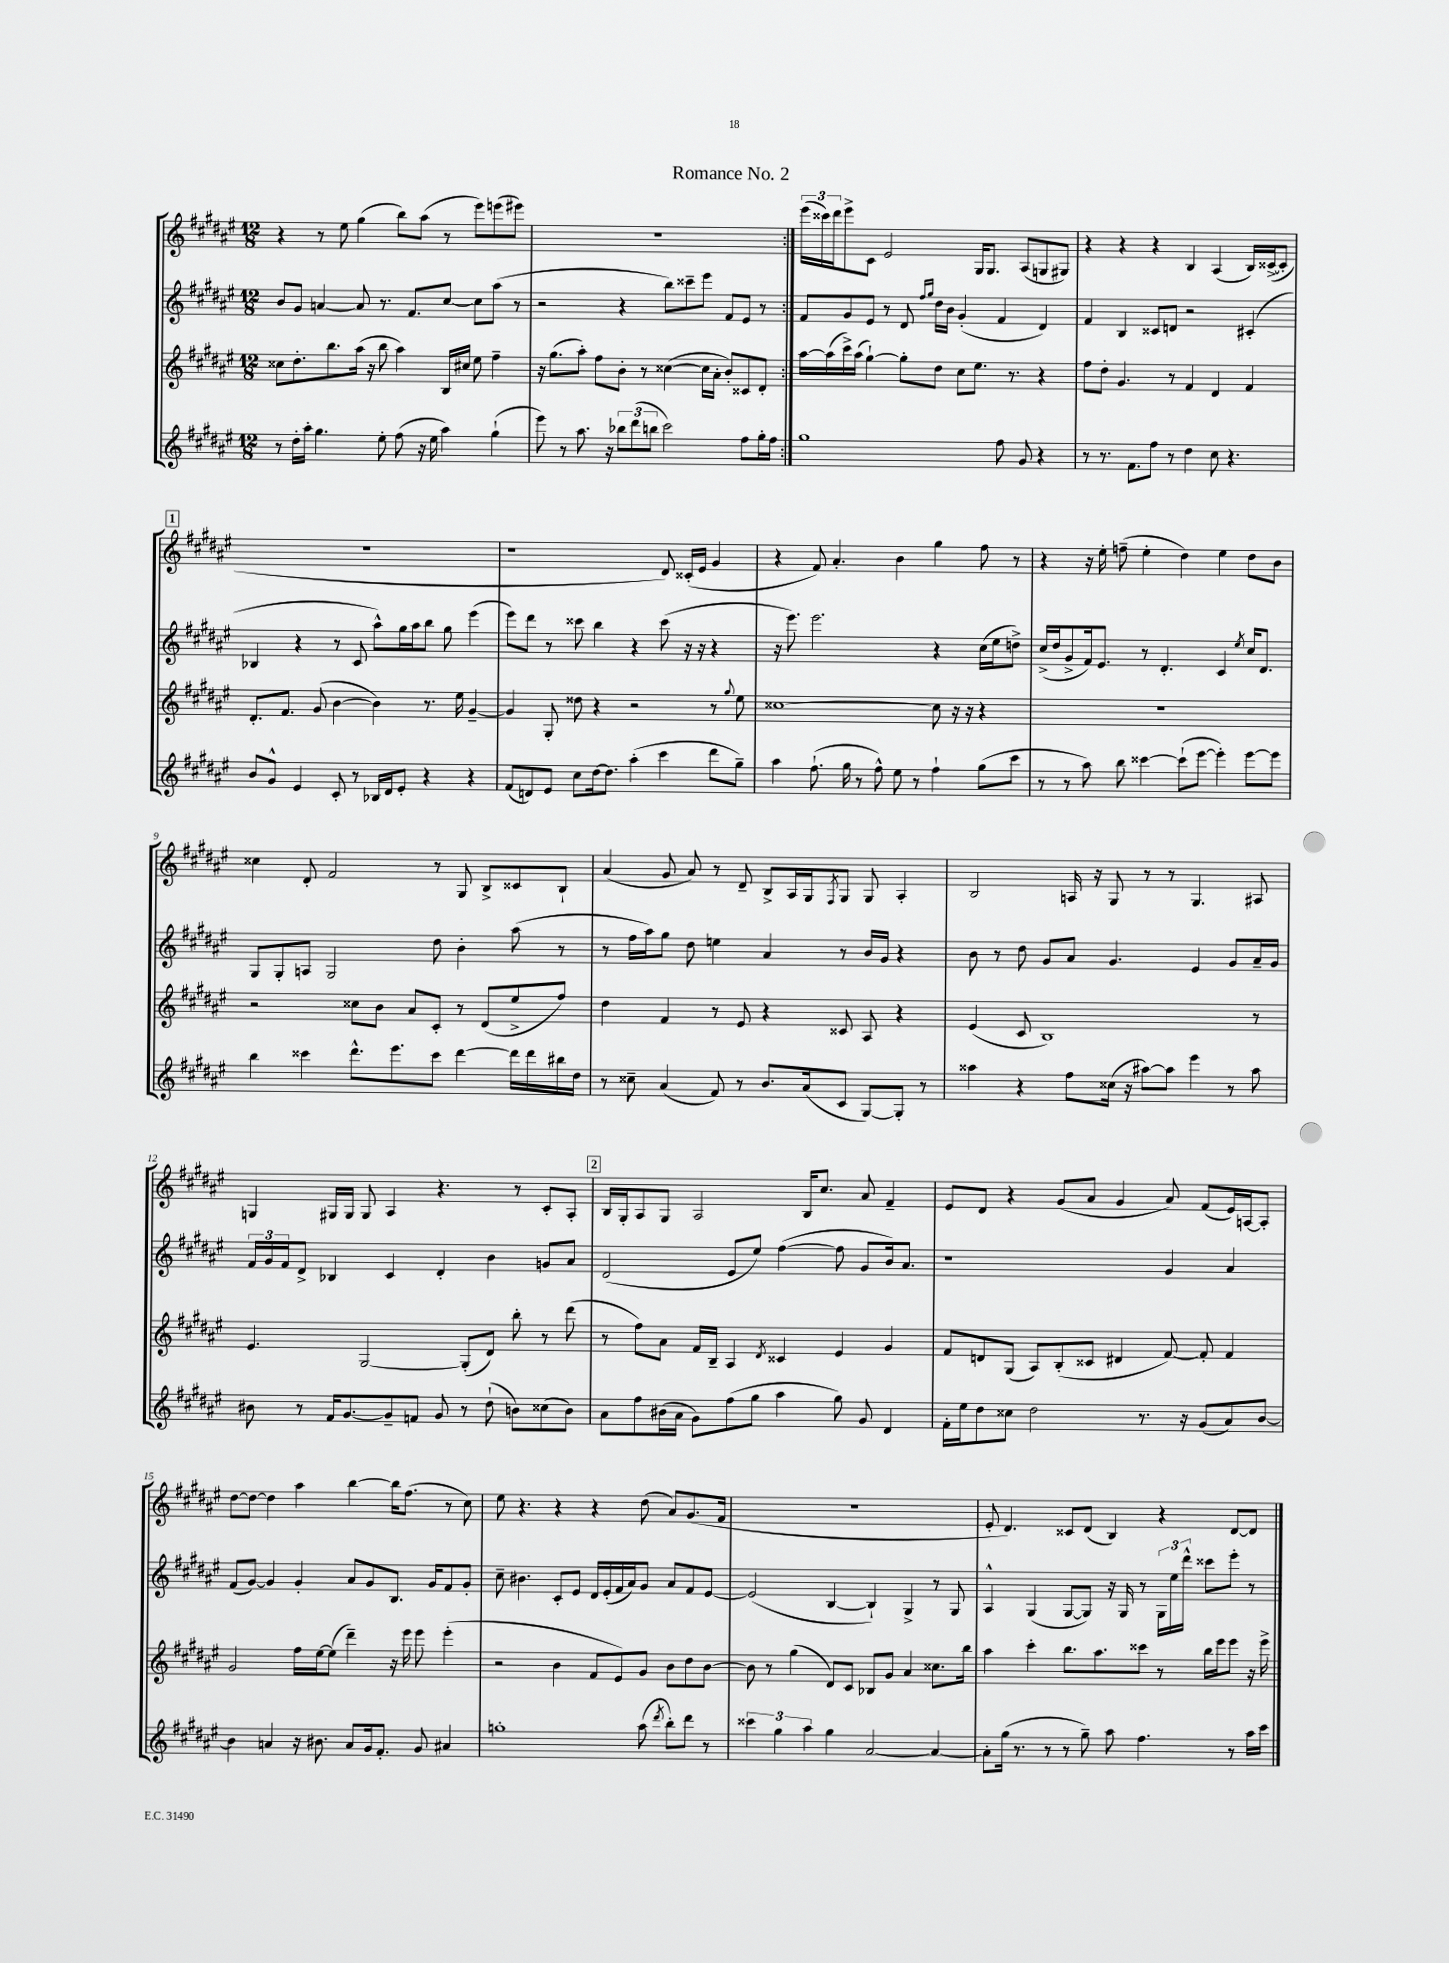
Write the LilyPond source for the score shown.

\header { title = "Romance No. 2" }
<<
\new StaffGroup <<
\new Staff = "s0" {
    \clef treble \key fis \major \numericTimeSignature \time 12/8
    \repeat volta 2 { r4 r8 eis''8 gis''4( b''8) ais''8( r8 eis'''8) e'''8( eis'''8) |
    R1. | }
    \tuplet 3/2 { eis'''16( cisis'''16) dis'''16 } eis'''8-> cis'8 eis'2 gis16 gis8. ais8( g8 gis8) |
    r4 r4 r4 b4 ais4( b16) cisis'16~->( cisis'8-. |
    \mark \markup { \box "1" } R1. |
    r1 dis'8) cisis'16-.( eis'16 gis'4 |
    r4 fis'8) ais'4.-. b'4 gis''4 fis''8 r8 |
    r4 r16 eis''16-. f''8--( eis''4-. dis''4) eis''4 dis''8 b'8 |
    cisis''4 dis'8-. fis'2 r8 gis8 b8-> cisis'8 b8-! |
    ais'4( gis'8 ais'8) r8 dis'8-- b8-> ais16 gis16 \acciaccatura { fis8 } gis8 gis8 ais4-. |
    b2 a16 r16 gis8 r8 r8 gis4. ais8 |
    g4 gis16 gis16 gis8 ais4 r4. r8 cis'8-. ais8-. |
    \mark \markup { \box "2" } b16 gis16-. ais8 gis8 ais2 b16 cis''8. ais'8 fis'4-- |
    eis'8 dis'8 r4 gis'8( ais'8 gis'4 ais'8) fis'8( eis'16) a16~ a8-. |
    dis''8~ dis''8~ dis''4 ais''4 b''4~ b''16 fis''8.( r8 cis''8) |
    eis''8 r4. r4 r4 dis''8( ais'8) gis'8.( fis'16 |
    R1. |
    eis'8-. dis'4.) cisis'8 dis'8( b4) r4 dis'8~ dis'8 \bar "|." |
}
\new Staff = "s1" {
    \clef treble \key fis \major \numericTimeSignature \time 12/8
    \repeat volta 2 { b'8 gis'8 a'4~ a'8 r8. fis'8. cis''8~ cis''8 ais''8( r8 |
    r2 r4 b''8) cisis'''8-- eis'''8 fis'8 eis'8 r8 | }
    fis'8 gis'8 eis'8 r8 dis'8 \grace { fis''16 gis''16 } dis''16 b'16 gis'4-.( fis'4 dis'4) |
    fis'4 b4 cisis'8 d'8 r2 cis'4-.( |
    \mark \markup { \box "1" } bes4 r4 r8 cis'8 ais''8-^) gis''16 ais''16 b''8 gis''8 eis'''4( |
    eis'''8) dis'''8 r8 cisis'''8 b''4 r4 cisis'''8( r16 r16 r4 |
    r16 eis'''8.) eis'''2. r4 cis''16( eis''16 d''8->) |
    cis''16->( dis''16 gis'8-> fis'16) eis'8. r8 dis'4.-. cis'4 \acciaccatura { eis''8 } cis''16 dis'8. |
    gis8 gis8-. a8 gis2 dis''8 b'4-. ais''8( r8 |
    r8 fis''16 ais''16) gis''8 dis''8 e''4 ais'4 r8 b'16 gis'16 r4 |
    b'8 r8 dis''8 gis'8 ais'8 gis'4. eis'4 gis'8 ais'16-- gis'16 |
    \tuplet 3/2 { fis'16 gis'16 fis'16 } dis'8-> bes4 cis'4 dis'4-. b'4 g'8 ais'8 |
    \mark \markup { \box "2" } dis'2( eis'8 eis''8) fis''4~( fis''8 gis'8 b'16) ais'8. |
    r1 gis'4 ais'4 |
    fis'8( gis'8~) gis'4 gis'4-. ais'8 gis'8 b8. gis'16 fis'8 gis'8-. |
    cis''8-- bis'4. cis'8-. eis'8 dis'16 eis'16-.( fis'16 ais'16) gis'8 ais'8 fis'8 eis'8~ |
    eis'2( b4~ b4-!) gis4-> r8 gis8 |
    ais4-^ gis4( gis8~ gis8) r16 gis16 r8 \tuplet 3/2 { gis16 eis''16 dis'''16-^ } cisis'''8 eis'''8-. r8 \bar "|." |
}
\new Staff = "s2" {
    \clef treble \key fis \major \numericTimeSignature \time 12/8
    \repeat volta 2 { cisis''8 dis''8.-. b''8. ais''16( r16 b''8 ais''4) b16 cis''16 eis''8 fis''4-- |
    r16 gis''8.( ais''8-.) fis''8 b'8-. r8 cisis''4~( cisis''16 ais'16-. b'8-.) cisis'8 dis'8-. | }
    ais''16~ ais''16( cis'''16->) ais''16( gis''4~-!) gis''8-. dis''8 cis''8 eis''8. r8. r4 |
    fis''8 dis''8-. gis'4. r8 fis'4 dis'4 fis'4 |
    \mark \markup { \box "1" } dis'8.-. fis'8. gis'8( b'4~ b'4) r8. eis''16 gis'4~-- |
    gis'4 gis8-. disis''8 r4 r2 r8 \appoggiatura { gis''8 } eis''8 |
    cisis''1~ cisis''8 r16 r16 r4 |
    R1. |
    r2 cisis''8 b'8 ais'8 cis'8-. r8 dis'8( eis''8-> fis''8) |
    dis''4 fis'4 r8 eis'8 r4 cisis'8 ais8 r4 |
    eis'4( cis'8 b1) r8 |
    eis'4. gis2~ gis8-.( dis'8) b''8-. r8 dis'''8( |
    \mark \markup { \box "2" } r8 fis''8) ais'8 fis'16 b16-- ais4 \acciaccatura { dis'8 } cisis'4 eis'4 gis'4 |
    fis'8 d'8 gis8( ais8) b8-.( cisis'8 dis'4 fis'8~) fis'8-. fis'4 |
    gis'2 fis''16 eis''16~ eis''8( dis'''4--) r16 eis'''16 eis'''8 eis'''4-.( |
    r2 b'4 fis'8 eis'8) gis'8 b'8 dis''8 b'8~ |
    b'8 r8 gis''4( dis'8) cis'8 bes8 gis'8 ais'4 cisis''8. b''16 |
    ais''4 cis'''4-. b''8. ais''8. cisis'''8 r8 b''16 eis'''16 eis'''8 r16 eis'''16-> \bar "|." |
}
\new Staff = "s3" {
    \clef treble \key fis \major \numericTimeSignature \time 12/8
    \repeat volta 2 { r8 dis''16-. ais''16-. gis''4. eis''8-. fis''8( r16 eis''16 ais''4) gis''4-!( |
    eis'''8) r8 ais''8. r16 \tuplet 3/2 { bes''8 dis'''8( b''8 } cis'''2) fis''8 gis''16-. fis''16 | }
    gis''1 fis''8 gis'8 r4 |
    r8 r8. fis'8. fis''8 r8 dis''4 cis''8 r4. |
    \mark \markup { \box "1" } b'8 gis'8-^ eis'4 cis'8-. r8 bes16 dis'16 eis'8-. r4 r4 |
    fis'8( d'8) eis'8 cis''8 dis''16~ dis''8. ais''4-.( cis'''4 dis'''8 gis''8--) |
    ais''4 fis''8.-!( gis''16 r8 fis''8-^) eis''8 r8 fis''4-! gis''8( cis'''8 |
    r8 r8 ais''8) b''8 cisis'''4~ cisis'''8-!( eis'''8~ eis'''4-.) eis'''8~ eis'''8 |
    b''4 cisis'''4 dis'''8.-^ eis'''8. cisis'''8 dis'''4~ dis'''16 dis'''16 bis''16 dis''16 |
    r8 cisis''8-- ais'4( fis'8) r8 b'8. ais'16( cis'8 gis8~) gis8-. r8 |
    aisis''4 r4 fis''8 cisis''16( r16 ais''8~) ais''8 eis'''4 r8 ais''8 |
    bis'8 r8 fis'16 gis'8.~ gis'8-- f'8 gis'8 r8 dis''8-!( b'8) cisis''8( b'8) |
    \mark \markup { \box "2" } ais'8 fis''8 bis'16( ais'16 gis'8) fis''8( gis''8 ais''4 gis''8) gis'8 dis'4 |
    fis'16-. eis''16 dis''8 cisis''8 dis''2 r8. r16 gis'8( ais'8) b'8~ |
    b'4 a'4 r16 bis'8. a'8 gis'16 fis'8.-. gis'8 ais'4 |
    g''1-. ais''8( \acciaccatura { dis'''8 } b''8-.) dis'''8 r8 |
    \tuplet 3/2 { cisis'''4 gis''4 ais''4 } gis''4 ais'2~ ais'4~ |
    ais'8-. gis''16( r8. r8 r8 gis''8--) ais''8 fis''4. r8 ais''16 cis'''16 \bar "|." |
}
>>
>>
